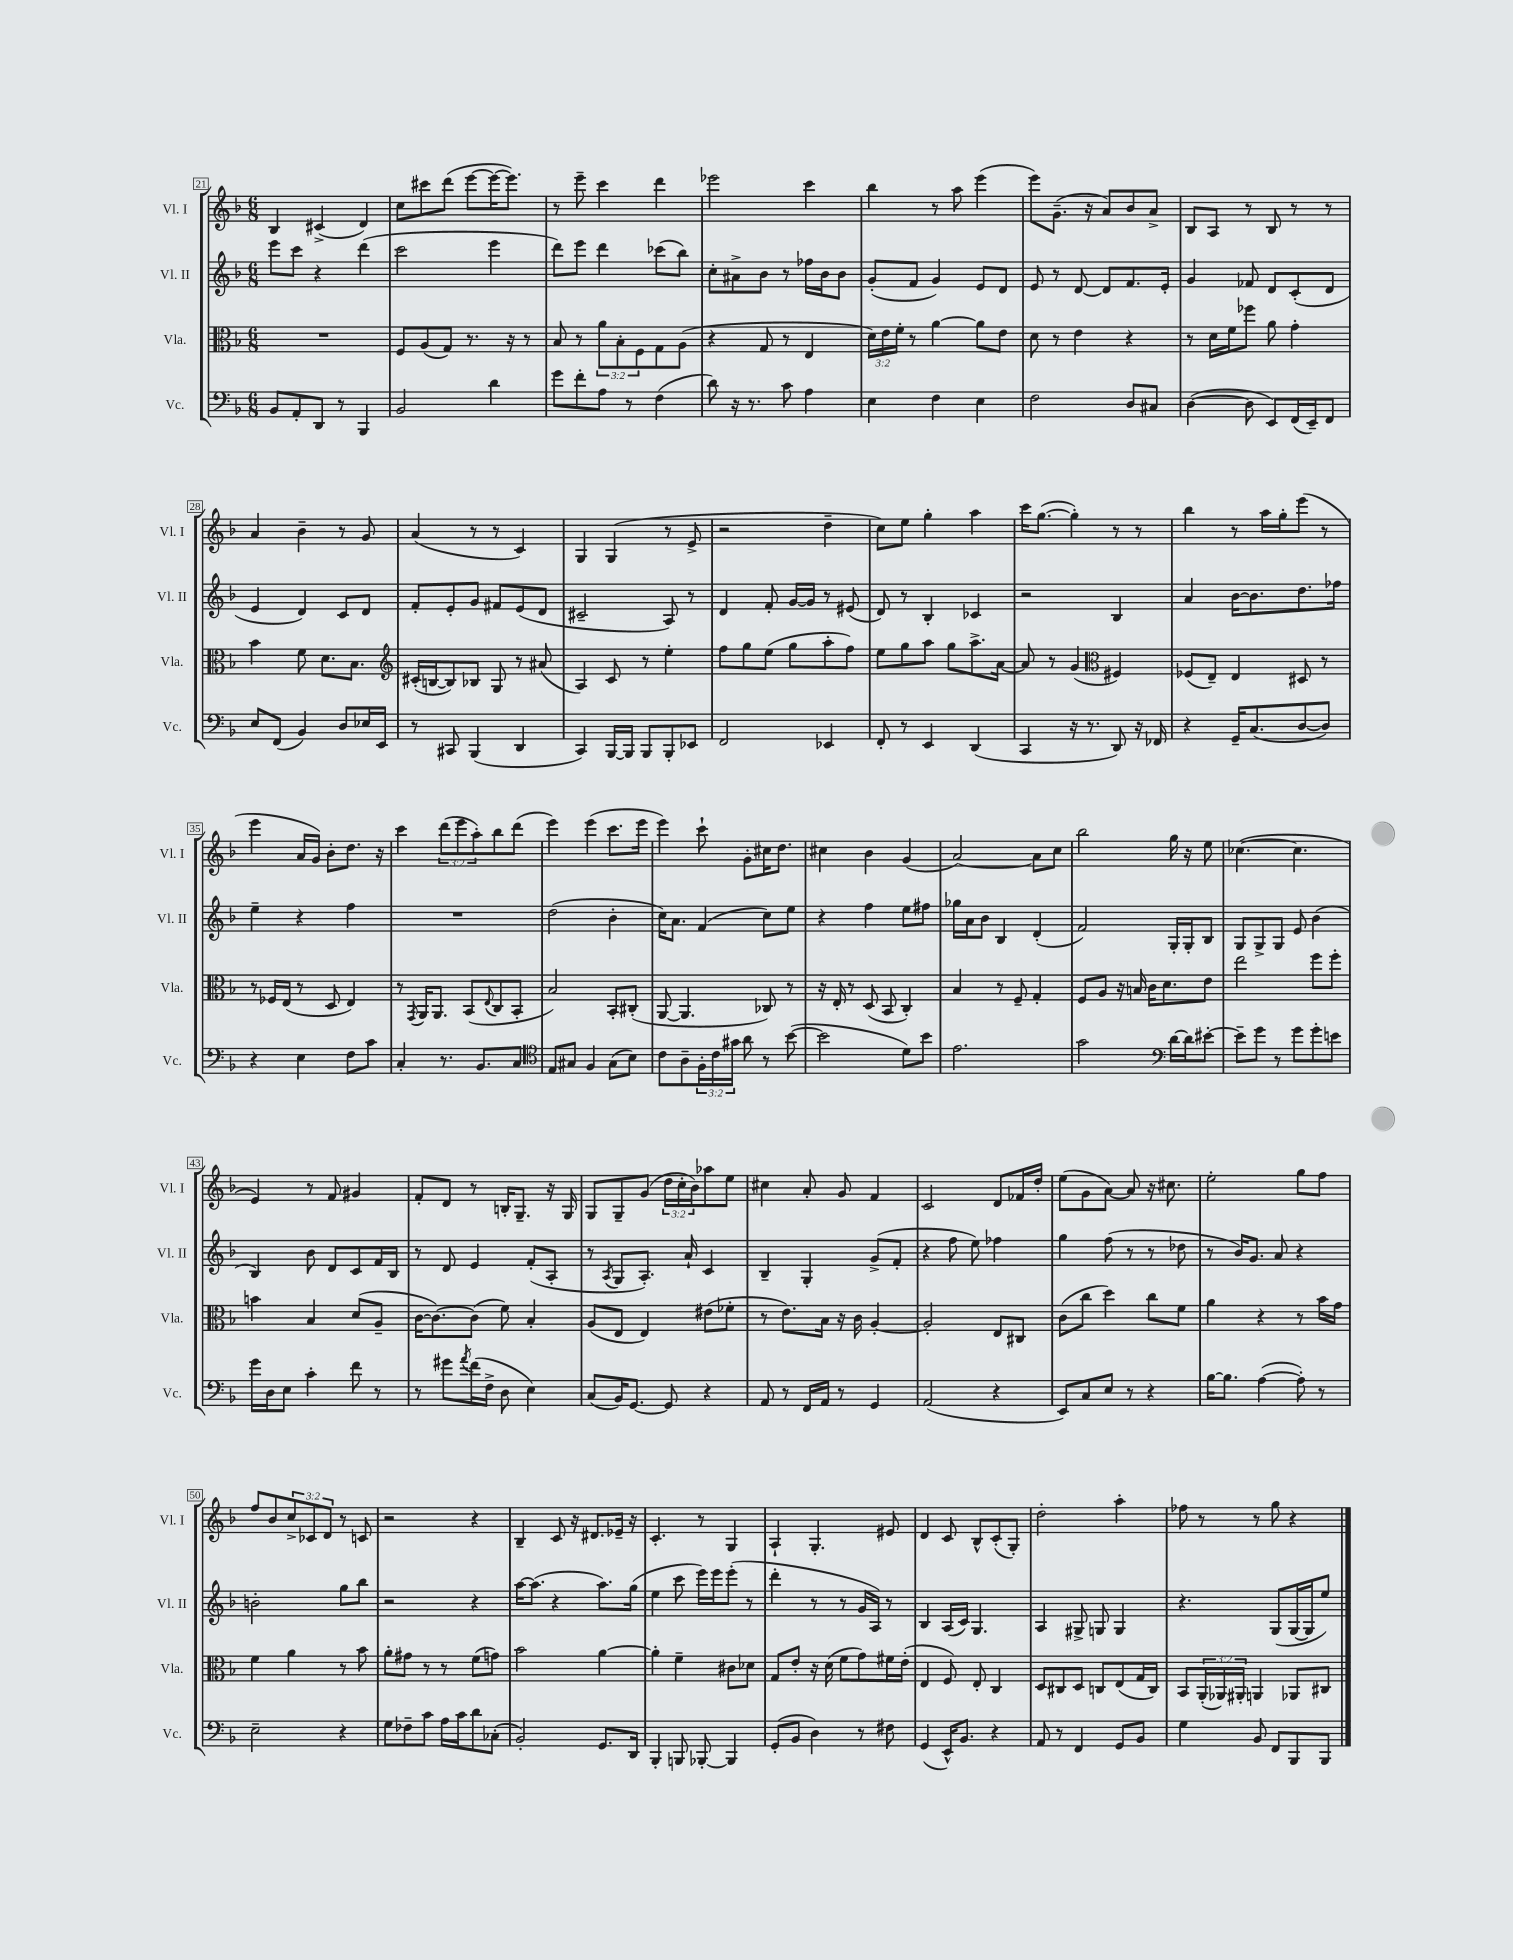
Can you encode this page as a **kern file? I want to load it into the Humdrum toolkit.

**kern	**kern	**kern	**kern
*part4	*part3	*part2	*part1
*staff4	*staff3	*staff2	*staff1
*I"Vc.	*I"Vla.	*I"Vl. II	*I"Vl. I
*I'Vc.	*I'Vla.	*I'Vl. II	*I'Vl. I
*clefF4	*clefC3	*clefG2	*clefG2
*k[b-]	*k[b-]	*k[b-]	*k[b-]
*M6/8	*M6/8	*M6/8	*M6/8
=21	=21	=21	=21
8BB-/L	2.r	8eee\L	4B-/
8AA'/	.	8ccc\J	.
8DD/J	.	4r	(4c#X^/
8r	.	.	.
4BBB-/	.	(4ddd\	4d/)
=22	=22	=22	=22
2BB-/	8F/L	2ccc\	8cc\L
.	(8A/	.	8ccc#X\
.	8G/J)	.	(8ddd\J
.	8.r	.	[8eee\L
4d\	.	4eee\	16eee\K_
.	16r	.	8.eee\J])
.	8r	.	.
=23	=23	=23	=23
8g\L	8B-/	8ddd\L)	8r
8f'\	8r	8eee\J	8eee~\
8A\J	12a\L	4ddd\	4ccc\
.	12B-'\	.	.
8r	.	.	.
.	12F\	.	.
(4F\	8G\	(8ccc-X\L	4ddd\
.	(8A\J	8bb-\J)	.
=24	=24	=24	=24
8d\)	4r	8cc'\L	2eee-X\
16r	.	8a#X^\	.
8.r	.	.	.
.	8G/	8b-\J	.
8c\	8r	8r	.
4A\	4E/	16ff-X\LL	4ccc\
.	.	16b-\J	.
.	.	8b-\J	.
=25	=25	=25	=25
4E\	24d\LL)	(8g'/L	4bb-\
.	24e\	.	.
.	24f'\JJ	.	.
.	8r	8f/J	.
4F\	[4a\	4g/)	8r
.	.	.	8aa\
4E\	8a\L]	8e/L	(4eee\
.	8e\J	8d/J	.
=26	=26	=26	=26
2F\	8d\	8e/	8eee\L)
.	8r	8r	(8.g~\J
.	4e\	[8d/	.
.	.	.	16r
.	.	8d/L]	8a/L)
8D/L	4r	8.f/	8b-/
8C#X/J	.	.	8a^/J
.	.	16e'/Jk	.
=27	=27	=27	=27
([4D\	8r	4g/	8B-/L
.	16d\LL	.	8A/J
.	16f\J	.	.
8D\]	8ff-X\J	8f-X/	8r
8EE/L)	8a\	8d/L	8B-/
(16FF/L	4g'\	(8c'/	8r
16EE~/J)	.	.	.
8FF/J	.	8d/J	8r
!!LO:LB:g=z
=28	=28	=28	=28
8E/L	4b-\	4e/	4a/
(8FF/J	.	.	.
4BB-/)	8f\	4d/)	4b-~\
.	8.d\L	.	.
8D/L	.	8c/L	8r
.	8.B-\J	.	.
16E-X/L	.	8d/J	8g/
16EE/JJ	.	.	.
=29	=29	=29	=29
*	*clefG2	*	*
8r	(16c#X'/LL	8f'/L	(4a/
.	[16Bn/J	.	.
8CC#X/	8B/])	8e'/	.
(4BBB-/	8B-X/J	8g/J	8r
.	8G/	8f#X/L	8r
4DD/	8r	(8e/	4c/)
.	(8a#X/	8d/J	.
=30	=30	=30	=30
4CC/)	4A/)	2c#X~/	4G/
[16BBB-/LL	8c/	.	(4G/
16BBB-/JJ]	.	.	.
8BBB-/L	8r	.	.
8BBB-'/	4ee'\	8A/)	8r
8EE-X/J	.	8r	8e^/
=31	=31	=31	=31
2FF/	8ff\L	4d/	2r
.	8gg\	.	.
.	(8ee\J	8f'/	.
.	8gg\L	[16g/LL	.
.	.	16g/JJ]	.
4EE-X/	8aa'\	8r	4dd~\
.	8ff\J)	(8e#X/	.
=32	=32	=32	=32
8FF'/	8ee\L	8d/)	8cc\L)
8r	8gg\	8r	8ee\J
4EE/	8aa\J	4B-'/	4gg'\
.	8gg\L	.	.
(4DD/	8.aa^\	4c-X/	4aa\
.	[16a\Jk	.	.
=33	=33	=33	=33
4CC/	8a/]	2r	16ccc\KL
.	.	.	([8.gg\J
.	8r	.	.
16r	(4g/	.	4gg'\])
8.r	.	.	.
*	*clefC3	*	*
8DD/)	4F#X/)	4B-/	8r
16r	.	.	8r
16FF-X/	.	.	.
=34	=34	=34	=34
4r	(8F-X/L	4a/	4bb-\
.	8E~/J)	.	.
16GG~/KL	4E/	[16b-\KL	8r
(8.C/	.	8.b-\]	.
.	.	.	16aa\LL
.	.	.	16gg'\J
[8D/	8D#X/	8.dd\	(8eee\J
8D/J])	8r	.	8r
.	.	16ff-X\Jk	.
!!LO:LB:g=z
=35	=35	=35	=35
4r	8r	4ee~\	4eee\
.	16F-X/LL	.	.
.	(16E/JJ	.	.
4E\	8r	4r	16a/LL
.	.	.	16g/JJ)
.	8D/	.	8b-'\L
8F\L	4E/)	4ff\	8.dd\J
8c\J	.	.	.
.	.	.	16r
=36	=36	=36	=36
4C'/	8r	2.r	4ccc\
.	8qGG/	.	.
.	16AA/KL	.	.
.	8.AA/J	.	.
8.r	.	.	(12ddd\L
.	.	.	12eee\
.	(8BB-/L	.	.
.	.	.	12aa'\)
8.BB-/L	.	.	.
.	8qqE/	.	.
.	8C/	.	8bb-\
8C/J	8BB-'/J	.	(8ddd\J
=37	=37	=37	=37
*clefC4	*	*	*
8E/L	2B-/)	(2dd\	4eee\)
8G#X/J	.	.	.
4F/	.	.	(4eee\
(8G#\L	8BB-'/L	4b-'\	8.ccc\L
8B-\J)	(8C#X'/J	.	.
.	.	.	16eee\Jk
=38	=38	=38	=38
8c\L	[8AA/	16cc\KL)	4eee\)
.	.	8.a\J	.
8A~\	4.AA/]	.	.
24F'\L	.	(4f/	8ccc`\
24c\	.	.	.
24g#X\JJ	.	.	.
8a\	.	.	8g'\L
8r	8C-X/)	8cc\L)	16cc#X\K
.	.	.	8.dd\J
([8b-\	8r	8ee\J	.
=39	=39	=39	=39
2b-\]	16r	4r	4cc#X\
.	16E'/	.	.
.	8r	.	.
.	(8D/	4ff\	4b-\
.	8BB-/	.	.
8d\L)	4C'/)	8ee\L	(4g/
8b-\J	.	8ff#X\J	.
=40	=40	=40	=40
2.e\	4B-/	16gg-X\LL	[2a/)
.	.	16a\J	.
.	.	8b-\J	.
.	8r	4B-/	.
.	8F~/	.	.
.	4G'/	(4d'/	8a\L]
.	.	.	8cc\J
=41	=41	=41	=41
2g\	8F/L	2f/)	2bb-\
.	8A/J	.	.
.	16r	.	.
.	16Bn/	.	.
.	16c\KL	.	.
.	8.d\	.	.
*clefF4	*	*	*
[16d\LL	.	16G'/LL	16gg\
16d\J]	.	16G'/J	16r
[8e#X'\J	8e\J	8B-/J	8ee\
=42	=42	=42	=42
8e#~\L]	2ee\	8G/L	([4.cc-X\
8g\J	.	8G^/	.
8r	.	8G/J	.
8g\L	.	8e/	4.cc-\]
8g'\	8ff\L	(4b-\	.
8en\J	8ff'\J	.	.
!!LO:LB:g=z
=43	=43	=43	=43
16g\LL	4bn\	4B-/)	4e/)
16D\J	.	.	.
8E\J	.	.	.
4c'\	4B-/	8b-\	8r
.	.	8d/L	8f/
8f\	(8d/L	8c/	4g#X/
8r	8A~/J	16f/L	.
.	.	16B-/JJ	.
=44	=44	=44	=44
8r	[16c\KL	8r	8f'/L
.	8.c\_)	.	.
8g#X\L	.	8d/	8d/J
8qa/	.	.	.
(16f\L	(8c\J]	4e/	8r
16F^\JJ	.	.	.
8D\	8f\)	.	16Bn'/KL
.	.	.	8.G~/J
4E\)	4B-'/	(8f'/L	.
.	.	8A'/J	16r
.	.	.	16G/
=45	=45	=45	=45
(8C/L	(8A/L	8r	8G/L
.	.	8qA/	.
16BB-/K)	8E/J	8G/L	8G~/
[8.GG/J	.	.	.
.	4E/)	8.A'/J)	(8g/J
8GG/]	.	.	24dd\LL
.	.	.	24cc'\
.	.	16a`/	.
.	.	.	24b-\J)
4r	(8e#X\L	4c/	8aa-X\
.	8f-X'\J	.	8ee\J
=46	=46	=46	=46
8AA/	8r	4B-~/	4cc#X\
8r	8.e\L)	.	.
16FF/LL	.	4G'/	8a'/
16AA/JJ	16B-\Jk	.	.
8r	16r	.	8g/
.	16c\	.	.
4GG/	[4A'/	(8g^/L	4f/
.	.	8f'/J	.
=47	=47	=47	=47
(2AA/	2A'/]	4r	2c/
.	.	8ff\	.
.	.	8ee\)	.
4r	8E/L	4ff-X\	8d/L
.	8C#X/J	.	16f-X/L
.	.	.	16dd'/JJ
=48	=48	=48	=48
8EE/L)	(8c\L	4gg\	(8ee\L
8C/	8cc\J	.	8g\
8E/J	4dd\)	(8ff\	[8a\J)
8r	.	8r	8a/]
4r	8cc\L	8r	16r
.	.	.	8.cc#X\
.	8f\J	8dd-X\	.
=49	=49	=49	=49
[16B-\KL	4a\	8r	2ee'\
8.B-\J]	.	.	.
.	.	16b-/KL)	.
.	.	8.g/J	.
([4A\	4r	.	.
.	.	8a/	.
8A'\])	8r	4r	8gg\L
8r	16b-\LL	.	8ff\J
.	16g\JJ	.	.
!!LO:LB:g=z
=50	=50	=50	=50
2E~\	4f\	2bn'\	8ff/L
.	.	.	8b-/
.	4a\	.	12cc^/
.	.	.	12c-X/
.	.	.	12d/J
4r	8r	8gg\L	8r
.	8b-\	8bb-\J	8cn/
=51	=51	=51	=51
8G\L	8a'\L	2r	2r
8F-X~\	8g#X\J	.	.
8c\J	8r	.	.
16A\LL	8r	.	.
16c\J	.	.	.
8d\	(8f\L	4r	4r
(8C-X'\J	8gn\J)	.	.
=52	=52	=52	=52
2BB-'/)	2b-\	[16aa\KL	4B-~/
.	.	(8.aa\J]	.
.	.	4r	8c/
.	.	.	16r
.	.	.	8.d#X/L
8.GG/L	[4a\	8.aa\L)	.
.	.	.	16e-X~/Jk
16DD/Jk	.	(16gg\Jk	16r
=53	=53	=53	=53
4BBB-'/	4a'\]	4ee\	4.c'/
8BBBn/	4f~\	8ccc\	.
[8BBB-X'/	.	16eee\LL)	8r
.	.	16eee\J	.
4BBB-/]	8c#X\L	(8eee'\J	4G/
.	8d-X\J	8r	.
=54	=54	=54	=54
(8GG'/L	8G/L	4ddd'\	4A`/
8BB-/J	8e'/J	.	.
4D\)	16r	8r	4.G'/
.	(16d\	.	.
.	8f\L	8r	.
8r	8g\)	16g/LL	.
.	.	16A/JJ)	.
8F#X\	16f#X\L	8r	8e#X/
.	(16e'\JJ	.	.
=55	=55	=55	=55
(4GG/	4E/	4B-/	4d/
16EE^^/KL)	8F/)	(16A/LL	8c/
8.BB-/J	.	16c/JJ)	.
.	8E'/	4.G/	8B-^^/L
4r	4C/	.	(8c'/
.	.	.	8G'/J)
=56	=56	=56	=56
8AA/	8D/L	4A/	2dd'\
8r	8C#X/	.	.
4FF/	8D/J	8G#X^/	.
.	8Cn/L	8Gn/	.
8GG/L	(8E/	4G/	4aa'\
8BB-/J	16G/L	.	.
.	16C/JJ)	.	.
=57	=57	=57	=57
4G\	8BB-/L	4.r	8ff-X\
.	(24AA'/L	.	8r
.	24AA-X/)	.	.
.	24AA#X'/JJ	.	.
8BB-/	4AAn/	.	8r
8FF/L	.	(8G/L	8gg\
8BBB-/	8AA-X/L	[16G/L	4r
.	.	16G/J]	.
8BBB-/J	8C#X/J	8ee/J)	.
==	==	==	==
*-	*-	*-	*-
